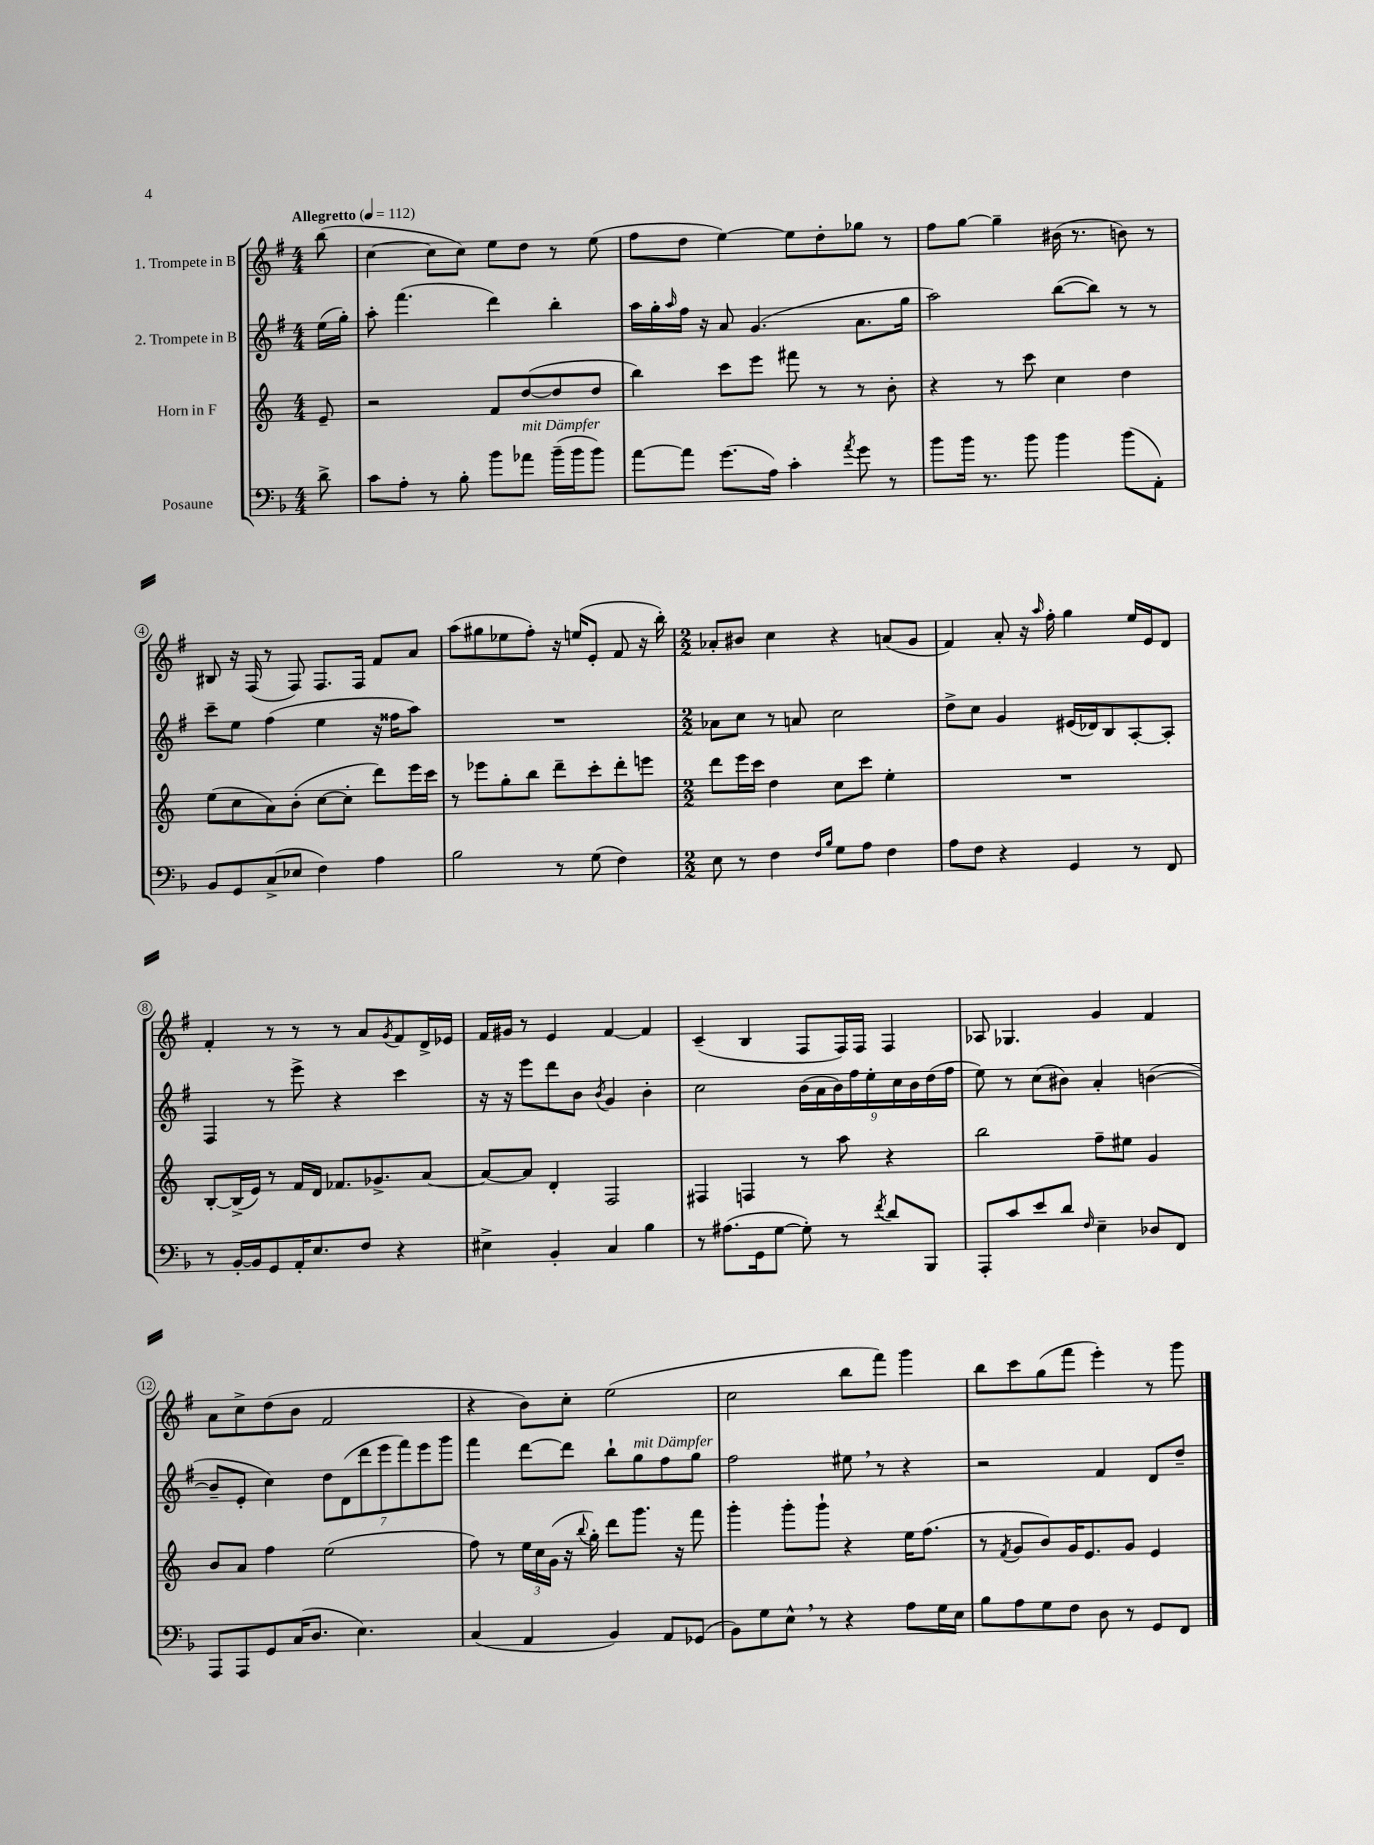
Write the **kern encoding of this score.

**kern	**kern	**kern	**kern
*part4	*part3	*part2	*part1
*staff4	*staff3	*staff2	*staff1
*I"Posaune	*I"Horn in F	*I"2. Trompete in B	*I"1. Trompete in B
*clefF4	*clefG2	*clefG2	*clefG2
*k[b-]	*k[]	*k[f#]	*k[f#]
*M4/4	*M4/4	*M4/4	*M4/4
*MM112	*MM112	*MM112	*MM112
=	=	=	=
!	!	!	!LO:TX:a:B:t=Allegretto
8d^\	8e~/	(16ee\LL	(8bb\
.	.	16gg'\JJ)	.
=1	=1	=1	=1
8c\L	2r	8aa'\	[4cc\
8A'\J	.	(4.fff#\	.
8r	.	.	8cc\L]
8B-'\	.	.	8cc\J)
8b-\L	8f/L	4ddd\)	8ee\L
!LO:TX:a:i:t=mit Dämpfer	!	!	!
8a-X\J	([8dd/	.	8dd\J
(16b-~\LL	8dd/]	4bb'\	8r
16b-\J	.	.	.
8b-\J)	8dd/J	.	(8ee\
=2	=2	=2	=2
[8a\L	4bb\)	16aa\LL	8ff#\L
.	.	16gg'\	.
.	.	16qqaa/	.
8a\J]	.	16ff#\JJ	8dd\J
.	.	16r	.
(8.g\L	8ccc\L	8a/	[4ee\)
.	8eee\J	(4.g/	.
16A\Jk)	.	.	.
4c'\	8fff#X\	.	8ee\L]
.	8r	.	8dd'\
8qa/	.	.	.
8g\	8r	8.a\L	8gg-X\J
8r	8b'\	.	8r
.	.	16gg\Jk	.
=3	=3	=3	=3
8b-\L	4r	2aa\)	8ff#\L
16b-\Jk	.	.	[8gg\J
8.r	.	.	.
.	8r	.	4gg~\]
8b-\	8ccc\	.	.
4b-\	4cc\	([8bb\L	(16b#X\
.	.	.	8.r
.	.	8bb\J])	.
(8b-\L	4dd\	8r	8bn\)
8AA'\J)	.	8r	8r
!!LO:LB:g=z
=4	=4	=4	=4
8BB-/L	(8ee\L	8ccc~\L	8B#X/
8GG/	8cc\	8ee\J	16r
.	.	.	(16F#/
(8C^/	8a\)	(4ff#\	8r
8E-X/J	(8b'\J	.	8F#/)
4F\)	[8cc\L	4ee\	8.F#/L
.	8cc'\J]	.	.
.	.	.	16F#/Jk
4A\	8ddd\L)	16r	8f#/L
.	.	16ff##X\KL	.
.	16eee\L	8aa\J)	8a/J
.	16ccc\JJ	.	.
=5	=5	=5	=5
2B-\	8r	1r	(8aa\L
.	8eee-X\L	.	8gg#X\
.	8gg'\	.	8ee-X\
.	8bb\J	.	8ff#'\J)
8r	8ddd~\L	.	16r
.	.	.	(16een/KL
(8G\	8ccc'\	.	8e'/J
4F\)	8ddd'\	.	8f#/
.	8eeen\J	.	16r
.	.	.	16bb'\)
=6	=6	=6	=6
*M2/2	*M2/2	*M2/2	*M2/2
8E\	8ddd\L	8a-X\L	8a-X'/L
8r	16eee\L	8cc\J	8b#X/J
.	16ccc\JJ	.	.
4F\	4dd\	8r	4cc\
.	.	8an/	.
16qqF/LL	.	.	.
16qqB-/JJ	.	.	.
8G\L	8cc\L	2cc\	4r
8A\J	8ccc\J	.	.
4F\	4ee'\	.	(8an/L
.	.	.	8g/J
=7	=7	=7	=7
8A\L	1r	8dd^\L	4f#/)
8F\J	.	8cc\J	.
4r	.	4g/	8a'/
.	.	.	16r
.	.	.	16qqaa/
.	.	.	16ff#'\
4GG/	.	(16e#X/LL	4gg\
.	.	16d-X/J)	.
.	.	8B/	.
8r	.	[8A'/	16ee/LL
.	.	.	16e/J
8FF/	.	8A'/J]	8d/J
!!LO:LB:g=z
=8	=8	=8	=8
8r	[8B'/L	4F#/	4f#'/
[16BB-'/LL	(16B^/L]	.	.
16BB-/J]	16e/JJ)	.	.
8GG/	8r	8r	8r
16AA'/K	16f/LL	8eee^\	8r
8.E/	16d/JJ	.	.
.	8.f-X/L	4r	8r
8F/J	.	.	8a/L
.	8.g-X^/	.	.
.	.	.	8qg/
4r	.	4ccc\	8f#/
.	[8a/J	.	16d^/L
.	.	.	16e-X/JJ
=9	=9	=9	=9
4E#X^\	8a/L_	16r	16f#/LL
.	.	16r	16g#X/JJ
.	8a/J]	8eee\L	8r
4BB-'/	4d'/	8ddd\	4e/
.	.	8b\J	.
.	.	8qb/	.
4C/	2F/	4g/	[4f#/
4B-\	.	4b'\	4f#/]
=10	=10	=10	=10
8r	4F#X/	2cc\	(4c~/
(8.A#X\L	.	.	.
.	4Fn/	.	4B/
16GG\k	.	.	.
[8G\J	.	.	.
8G'\])	8r	(18b\LL	8F#/L
.	.	18a\	.
.	.	18b\)	.
8r	8aa\	.	16F#/L)
.	.	18ff#\	.
.	.	.	16F#/JJ
.	.	18ee'\	.
8qf/	.	.	.
8d/L	4r	.	4F#/
.	.	18cc\	.
.	.	18b\	.
8BBB-/J	.	.	.
.	.	(18dd\	.
.	.	18ff#\JJ	.
=11	=11	=11	=11
8AAA'/L	2bb\	8ee\)	8A-X/
8c/	.	8r	4.G-X/
8e/	.	(8cc\L	.
8d/J	.	8b#X\J)	.
16qqF/	.	.	.
4E~\	8ff~\L	4a'/	4g/
.	8ee#X\J	.	.
8D-X/L	4g/	([4bn\	4f#/
8FF/J	.	.	.
!!LO:LB:g=z
=12	=12	=12	=12
8AAA/L	8b/L	8b~/L]	8a\L
8AAA/	8a/J	8e'/J	8cc^\
8GG/	4ff\	4cc\)	(8dd\
(16C/K	.	.	8b\J
8.D/J	.	.	.
.	(2ee\	14dd\L	2f#/
.	.	(14d\	.
4.E\)	.	.	.
.	.	14ddd\	.
.	.	14eee\	.
.	.	14fff#\)	.
.	.	14eee\	.
.	.	14ggg\J	.
=13	=13	=13	=13
(4C/	8ff\)	4fff#\	4r
.	8r	.	.
4AA/	24ee\LL	[8ddd\L	8b\L)
.	24cc\	.	.
.	(24g\JJ	.	.
.	16r	8ddd\J]	8cc'\J
.	8qqbb/	.	.
.	16gg'\)	.	.
4BB-/)	8ddd\L	8bb`\L	(2ee\
!	!	!LO:TX:a:i:t=mit Dämpfer	!
.	8.ggg\J	8gg\	.
8AA/L	.	8ff#\	.
.	16r	.	.
(8GG-X/J	8fff\	8gg\J	.
=14	=14	=14	=14
8BB-\L)	4ggg'\	2ff#\	2cc\
8G\	.	.	.
8E^^,\J	8ggg'\L	.	.
8r	8ggg`\J	.	.
4r	4r	8ee#X,\	8bb\L
.	.	8r	8fff#\J)
8A\L	16ee\KL	4r	4ggg\
.	(8.ff\J	.	.
16G\L	.	.	.
16E\JJ	.	.	.
=15	=15	=15	=15
8B-\L	8r	2r	8bb\L
.	8qf/	.	.
8A\	8g/L	.	8ccc\
8G\	8b/)	.	(8gg\
8F\J	16g/K	.	8fff#\J
.	8.e/	.	.
8D\	.	4f#/	4eee'\)
8r	8g/J	.	.
8GG/L	4e/	8d/L	8r
8FF/J	.	8dd~/J	8ggg\
==	==	==	==
*-	*-	*-	*-
